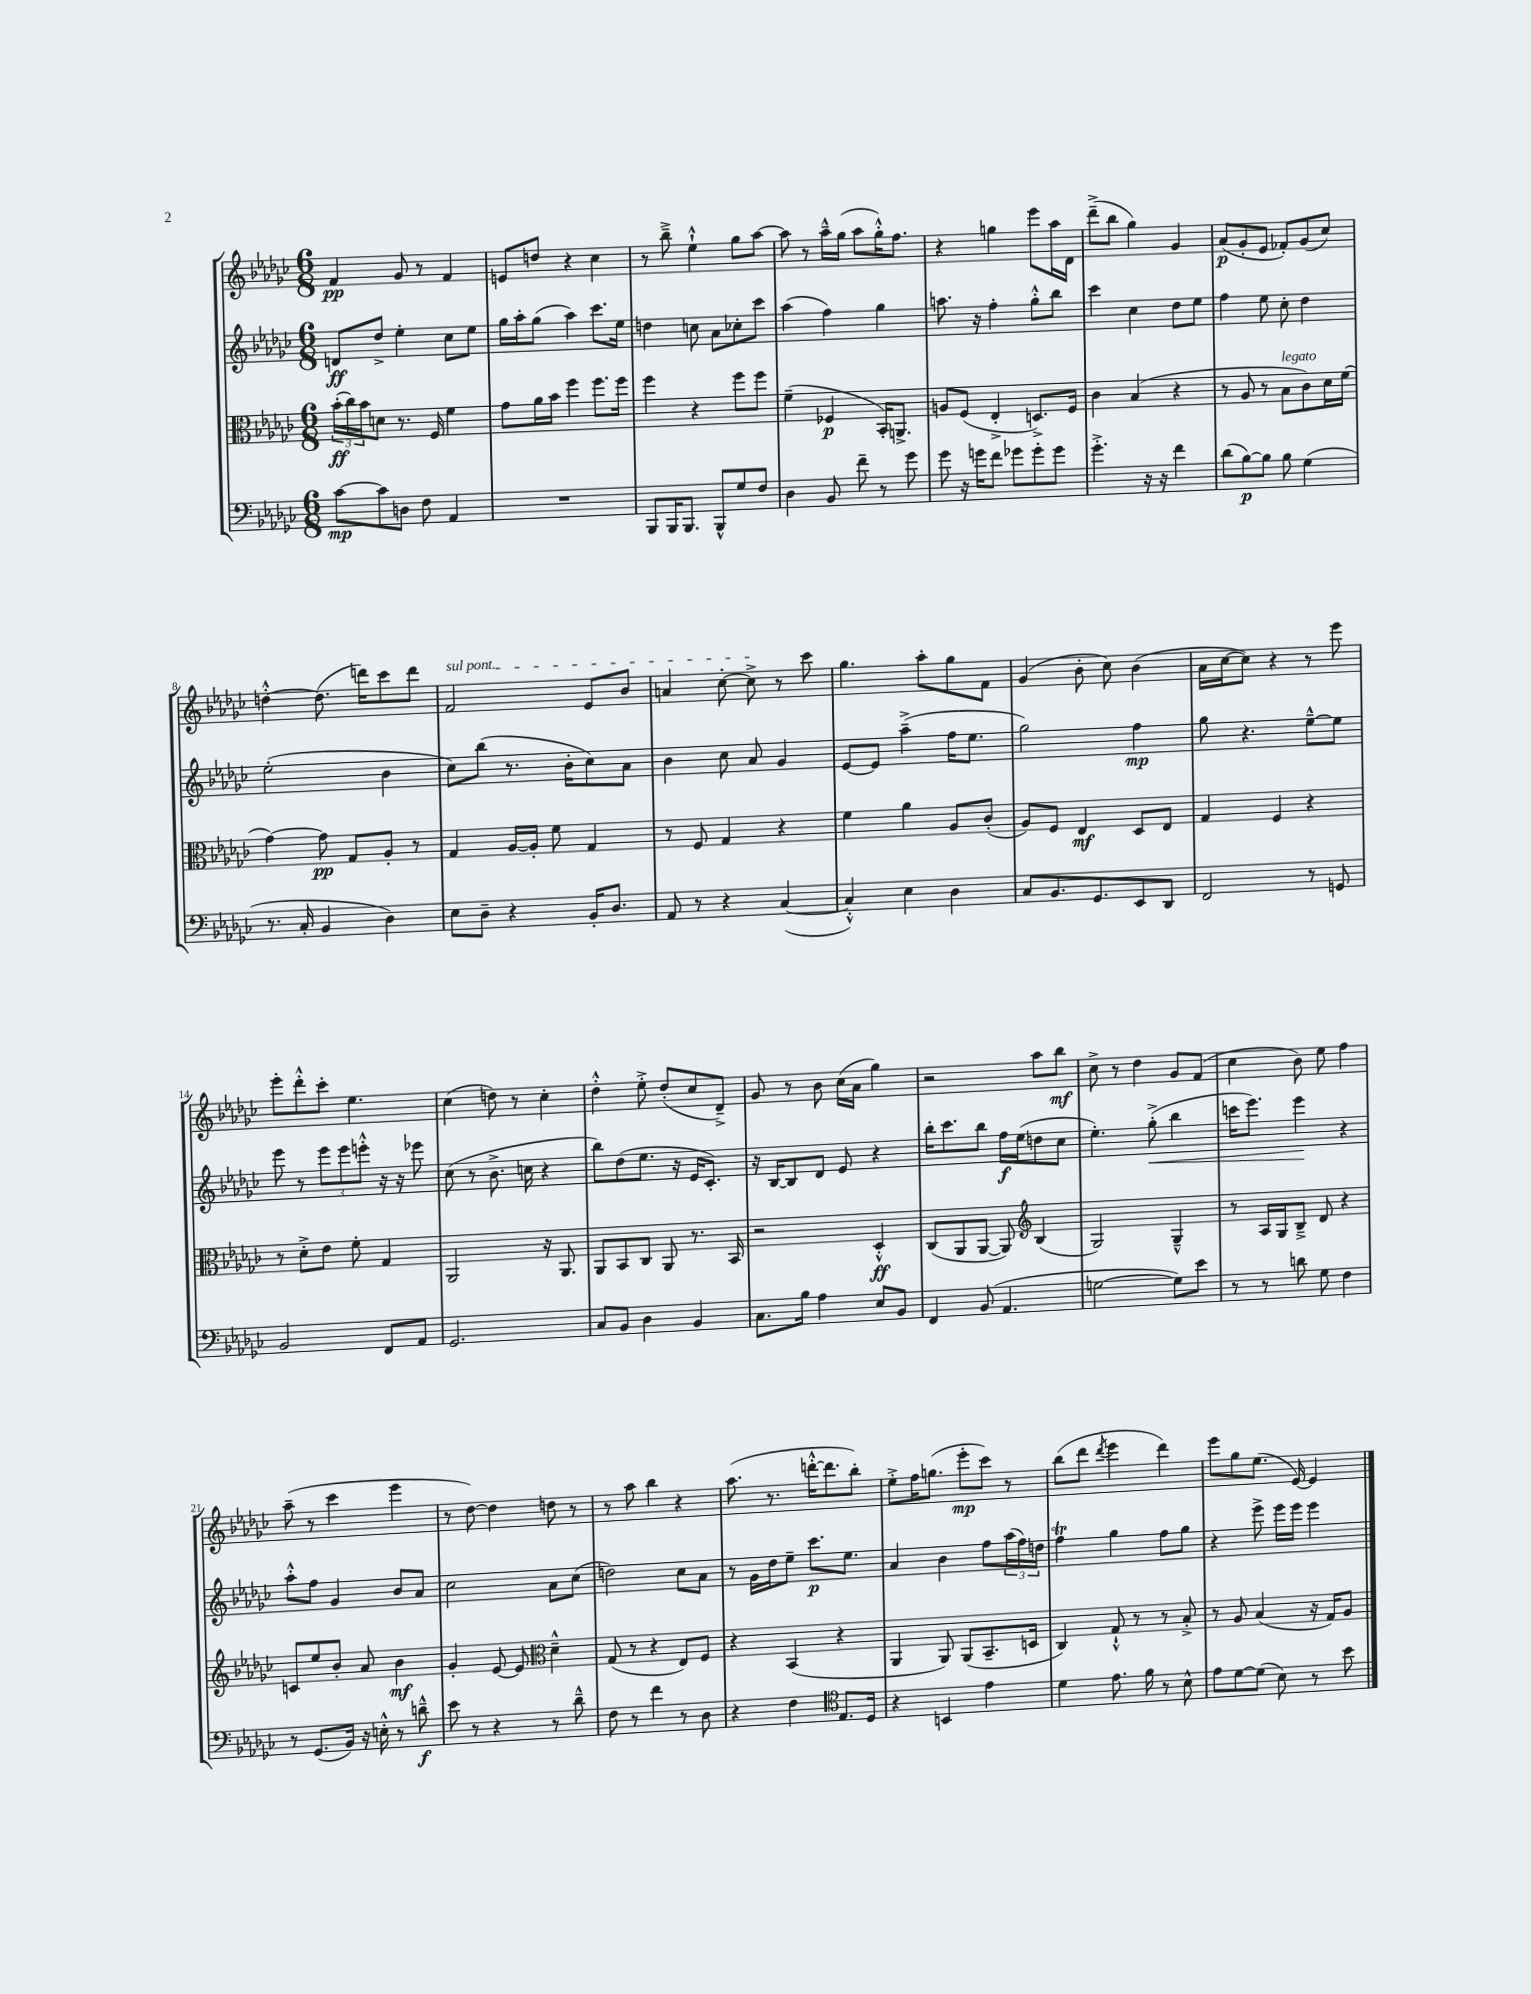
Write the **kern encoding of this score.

**kern	**kern	**kern	**kern
*staff4	*staff3	*staff2	*staff1
*clefF4	*clefC3	*clefG2	*clefG2
*k[b-e-a-d-g-c-]	*k[b-e-a-d-g-c-]	*k[b-e-a-d-g-c-]	*k[b-e-a-d-g-c-]
*M6/8	*M6/8	*M6/8	*M6/8
[8c-	(24b-'	8d	4f
.	24cc-)	.	.
.	24b-	.	.
8c-]	8d	8dd-^	.
8D	8.r	4ee-'	8g-
8F	.	.	8r
.	16F	.	.
4AA-	4f	8cc-	4f
.	.	8ee-	.
=	=	=	=
2.r	8g-	16gg-	8e
.	.	16aa-'	.
.	16a-	(8gg-	8dd
.	16b-	.	.
.	4ff	4aa-)	4r
.	8.ff	8.ccc-	4cc-
.	16ff	16ee-	.
=	=	=	=
8BBB-	4ff	4dd	8r
16BBB-	.	.	8bb-~^
8.BBB-	.	.	.
.	4r	8cc	4ee-`^^
8BBB-^^	.	8a-	.
8G-	8ff	8cc-'	8gg-
8F	8ff	8ccc-	[8aa-
=	=	=	=
4D-	(4f~	(4aa-	8aa-]
.	.	.	8r
8BB-	4F-	4ff)	16aa-~^^
.	.	.	(16gg-
8f~	.	.	8aa-
8r	16BB-')	4gg-	16gg-'^^)
.	8.AA^	.	8.ff
8g-	.	.	.
=	=	=	=
8g-	8A	8.aa	4r
16r	(8F	.	.
16g	.	16r	.
8f	4E-'^	4ff'	4gg
8g-	.	.	.
8g-'	8.D^)	8gg-'^^	8eee-
8g-	.	8bb-	16aa-
.	16F	.	16d-
=	=	=	=
4.g-'^	4c-	4ccc-	(8ddd-~^
.	.	.	8bb-
.	(4B-	4cc-	4gg-)
16r	.	.	.
16r	.	.	.
4f	4r	8dd-	4g-
.	.	8ee-	.
=	=	=	=
(8d-	8r	4ff	(8a-
[8B-)	8A-	.	8g-'
8B-]	8r	8ee-	8e-
8B-	8B-	8cc-'	8f-')
(4G-	8c-)	4dd-	(8g-
.	16d-	.	8cc-)
.	(16f	.	.
=	=	=	=
8.r	[4g-)	(2ee-'	[4dd'^^
16C-'	.	.	.
4BB-	8g-]	.	(8.dd]
.	8G-	.	.
.	.	.	16ddd)
4D-)	8A-'	4b-	8ccc-
.	8r	.	8ddd
=	=	=	=
8E-	4G-	8cc-)	2f
8D-~	.	(8bb-	.
4r	[16A-	8.r	.
.	16A-']	.	.
.	8f	.	.
.	.	16b-'	.
16BB-'	4G-	8cc-)	8e-
8.D-	.	.	.
.	.	8a-	8b-
=	=	=	=
8AA-	8r	4b-	4a
8r	8F	.	.
4r	4G-	8cc-	[8cc-'
.	.	8a-	8cc-^]
([4C-	4r	4g-	8r
.	.	.	8ccc-
=	=	=	=
4C-'^^])	4f	[8e-	4.gg-
.	.	8e-]	.
4E-	4a-	(4aa-~^	.
.	.	.	8aa-'
4D-	8A-	16ff	8gg-
.	.	8.ee-	.
.	(8c-'	.	8f
=	=	=	=
8C-	8A-)	2gg-)	(4g-
8.BB-	8F	.	.
.	4E-	.	8b-'
8.GG-	.	.	.
.	.	.	8cc-)
8EE-	8D-	4ff	(4b-
8DD-	8E-	.	.
=	=	=	=
2FF	4G-	8gg-	16a-
.	.	.	[16cc-
.	.	4.r	8cc-])
.	4F	.	4r
8r	4r	[8ee-~^^	8r
8GG	.	8ee-]	8eee-
=	=	=	=
2BB-	8r	8eee-	8eee-'
.	8d-'^	8r	8ddd-'^^
.	8e-	12eee-	8ccc-'
.	.	12eee-	.
.	8f'	.	4.ee-
.	.	12eee'^^	.
8FF	4G-	16r	.
.	.	16r	.
8AA-	.	8eee-	.
=	=	=	=
2.GG-	2AA-	(8cc-	(4cc-
.	.	8r	.
.	.	8.b-^	8dd)
.	.	.	8r
.	.	16cc	.
.	16r	4r	4cc-'
.	8.AA-	.	.
=	=	=	=
8C-	8AA-	8bb-)	4dd-'^^
8BB-	8BB-	(8dd-	.
4D-	8C-	8.ee-	8ee-'^
.	8AA-	.	(8dd-'
.	.	16r	.
4BB-	8.r	16e-	8cc-
.	.	8.c-')	.
.	.	.	8d-~^)
.	16BB-	.	.
=	=	=	=
8.C-	2r	16r	8g-
.	.	[16B-	.
.	.	8B-]	8r
16B-	.	.	.
4A-	.	8d-	8b-
.	.	8e-	(16cc-
.	.	.	16a-
8E-	4D-'^^	4r	4gg-)
8BB-	.	.	.
=	=	=	=
4FF	(8C-	16bb-'	2r
.	.	8.ccc-	.
.	8AA-	.	.
(8BB-	[8AA-	8bb-	.
4.AA-	8AA-])	16ff	.
.	.	(16ee-	.
*	*clefG2	*	*
.	(4B-	8dd	8aa-
.	.	8cc-	8bb-
=	=	=	=
[2G	2G-)	4.ee-')	8cc-^
.	.	.	8r
.	.	.	4dd-
.	.	(8gg-'^	.
8G])	4G-~^^	4bb-	8g-
8e-	.	.	(8f
=	=	=	=
8r	8r	16ccc	4cc-
.	.	8.eee-)	.
8r	16A-	.	.
.	16G-	.	.
8d	8B-~^	4eee-	8b-)
8G-	8d-	.	8ee-
4F	4r	4r	4ff
=	=	=	=
8r	8c	8aa-'^^	(8aa-~
(8.GG-	8ee-	8ff	8r
.	8b-'	4g-	4ccc-
16BB-)	.	.	.
16r	8a-	.	.
16E'^^	.	.	.
8r	4b-	8b-	4eee-
8d~^^	.	8a-	.
=	=	=	=
8e-	4g-'	2cc-	8r
8r	.	.	[8dd-)
4r	[8e-	.	4dd-]
.	8e-]	.	.
*	*clefC3	*	*
8r	4d-~^^	8a-	8dd
8d-~^^	.	(8cc-	8r
=	=	=	=
8F	(8G-	2dd)	8r
8r	8r	.	8aa-
4f	4r	.	4bb-
8r	8E-)	8cc-	4r
8D-	8F	8a-	.
=	=	=	=
4r	4r	8r	(8.aa-
.	.	16g-	.
.	.	16dd-	8.r
4F	(4BB-	8ee-~	.
.	.	8.ccc-	[16ddd'^^
.	.	.	8.ddd]
*clefC4	*	*	*
8.E-	4r	.	.
.	.	8.ee-	.
.	.	.	8bb-')
16D-	.	.	.
=	=	=	=
4r	4AA-	4a-	8ee-'^
.	.	.	16ff
.	.	.	(8.gg
4BB	8AA-)	4b-	.
.	(8AA-	.	8eee-'
4e-	8.BB-~	8ff	8ccc-)
.	.	(24aa-	8r
.	.	24ff)	.
.	16D	.	.
.	.	24dd	.
=	=	=	=
4d-	4C-)	4ff	(8bb-
.	.	.	8ddd-
.	.	.	8qddd-
8.e-	8G-`^^	4gg-	4eee-
.	8r	.	.
16f	.	.	.
8r	8r	8ff	4ddd-)
8B-^^	8B-'^	8gg-	.
=	=	=	=
8e-	8r	4r	8eee-
[8d-	8A-	.	8gg-
(8d-]	(4B-	8eee-^	(8.ee-
8B-)	.	16eee-	.
.	.	16eee-	[16e-)
8r	16r	4eee-	4e-]
.	16G-)	.	.
8b-	8A-	.	.
==	==	==	==
*-	*-	*-	*-
